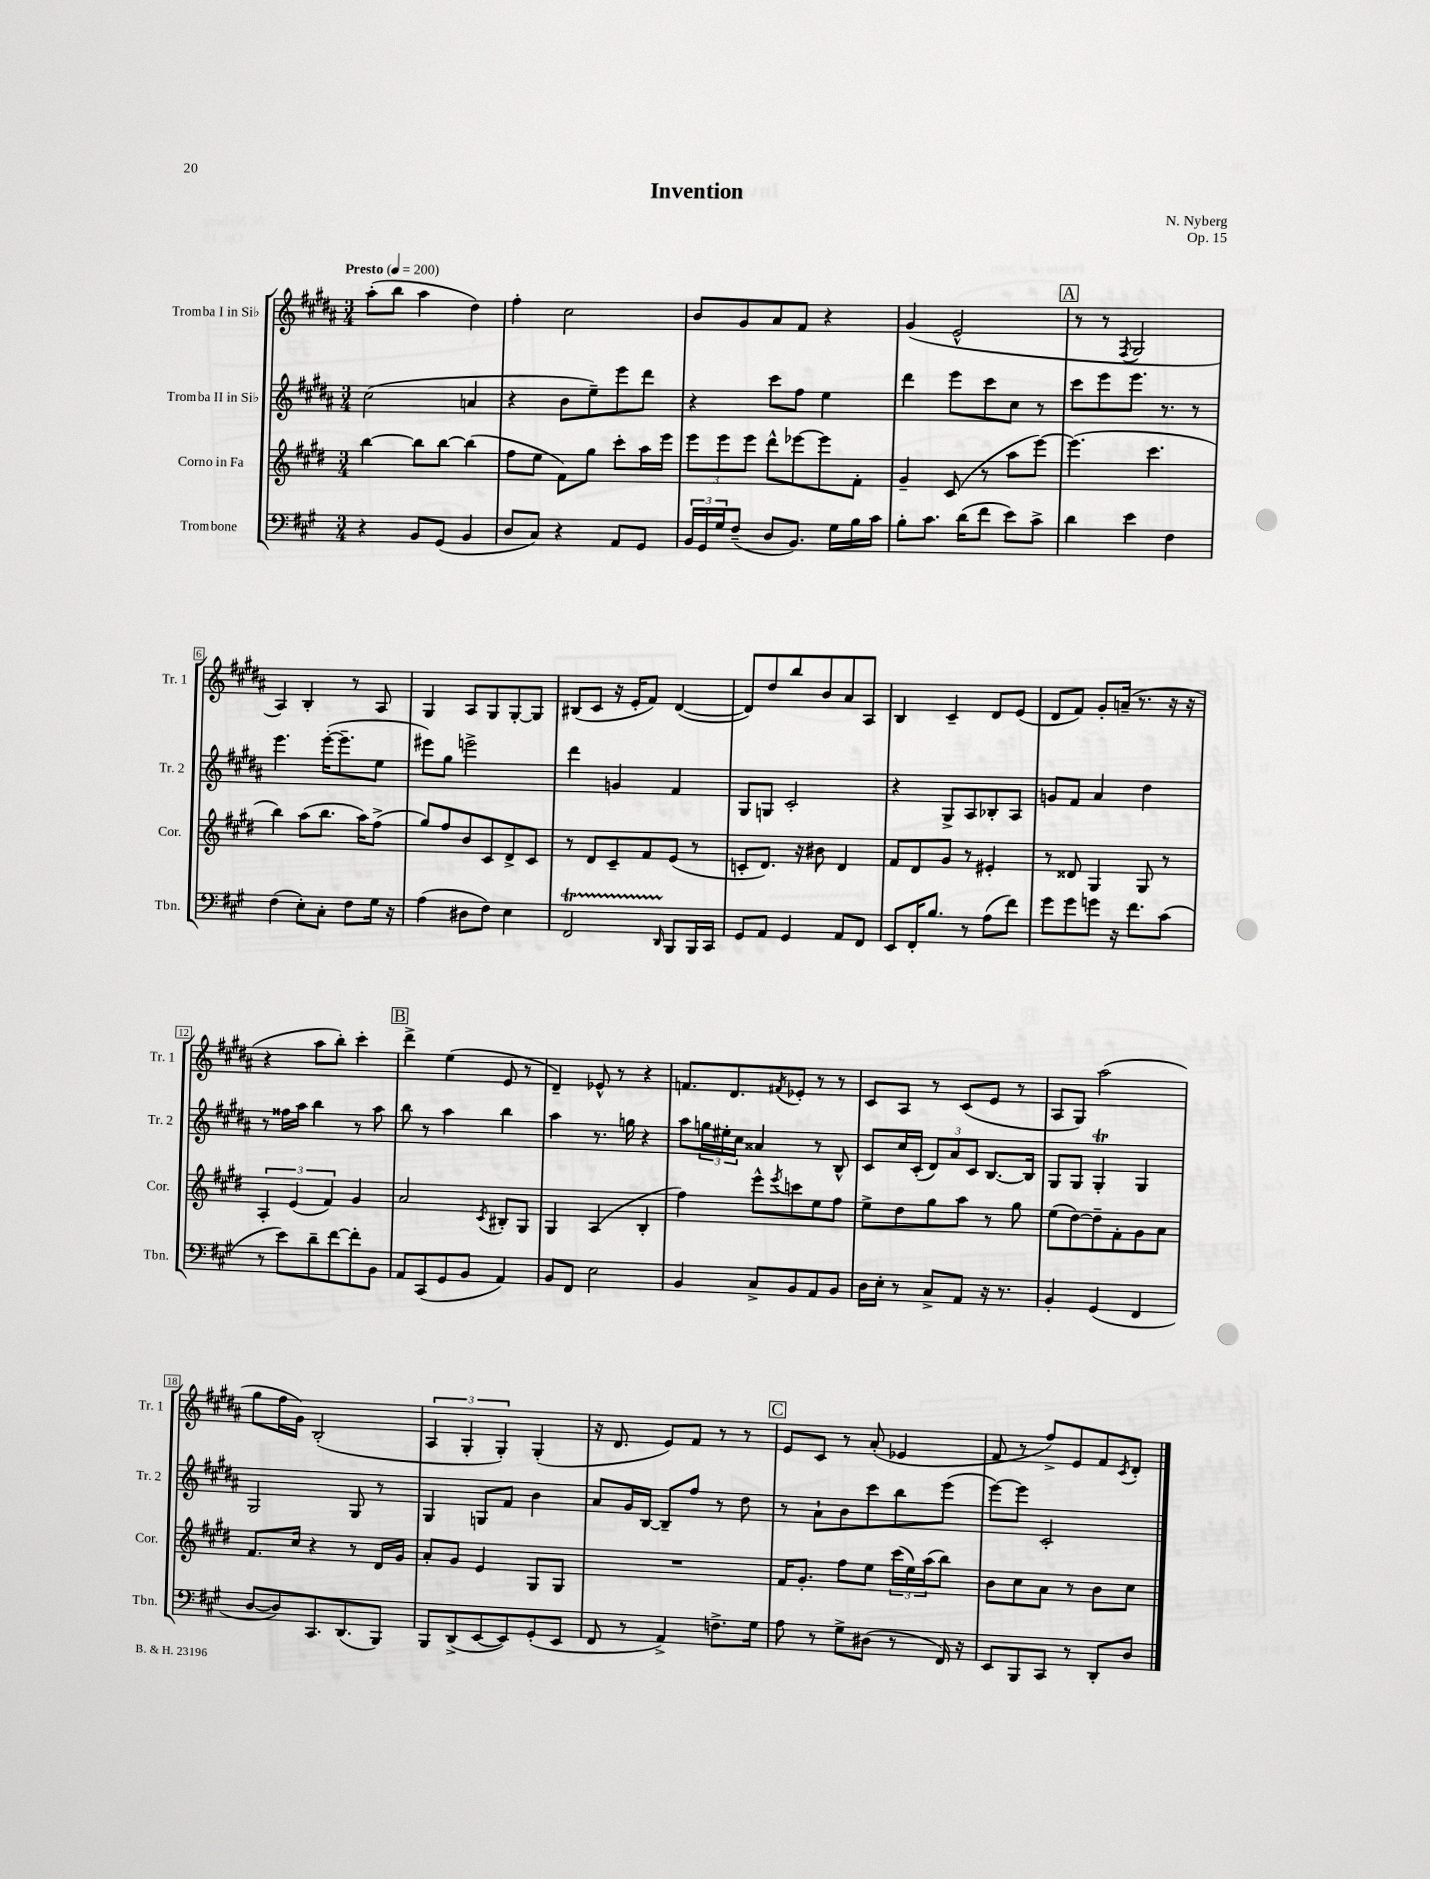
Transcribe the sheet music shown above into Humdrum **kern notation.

**kern	**kern	**kern	**kern
*staff4	*staff3	*staff2	*staff1
*clefF4	*clefG2	*clefG2	*clefG2
*k[f#c#g#]	*k[f#c#g#d#]	*k[f#c#g#d#a#]	*k[f#c#g#d#a#]
*M3/4	*M3/4	*M3/4	*M3/4
*MM200	*MM200	*MM200	*MM200
4r	[4bb\	(2cc#\	(8aa#'\L
.	.	.	8bb\J
8BB/L	8bb\]L	.	4aa#\
(8GG#/J	[8bb\J	.	.
4BB/	(4bb\]	4a/	4dd#\)
=	=	=	=
8D/L	8ff#\L	4r	4ff#'\
8C#/J)	8ee\J	.	.
4r	8f#\L)	8b\L	2cc#\
.	8gg#\J	8ee~\)	.
8AA/L	8ccc#'\L	8eee\	.
8GG#/J	16aa\L	8ddd#\J	.
.	16eee\JJ	.	.
=	=	=	=
24BB/LL	12eee\L	4r	8b/L
24GG#/	.	.	.
24G#/J	12eee\	.	.
(8F#~/J	.	.	8g#/
.	12eee\J	.	.
8D/L	8ddd#^^\L	8ccc#\L	8a#/
8.BB/J)	[8eee-\	8ff#\J	8f#/J
.	8eee-\]	4ee\	4r
16G#\LL	.	.	.
16B\	8f#'\J	.	.
16c#\JJ	.	.	.
=	=	=	=
8B'\L	4g#~/	4ddd#\	(4g#/
8.c#\J	.	.	.
.	(8c#/	8eee\L	2e^^/
(16d\LK	.	.	.
8f#\J	8r	8ccc#\	.
8e\L)	8aa\L	8cc#\J	.
8c#^\J	[8eee\J)	8r	.
=	=	=	=
4d\	(4.eee\]	8ccc#\L	8r
.	.	8eee\	8r
.	.	.	8qF#/
4e\	.	8.eee\J	2G#/
.	4.ccc#\	.	.
.	.	8.r	.
4F#\	.	.	.
.	.	8r	.
=	=	=	=
(4F#\	4bb\)	4.eee\	4A#/)
8E'\L)	(8aa\L	.	4B'/
8C#'\J	8.bb\J	([16eee'\LK	.
.	.	8.eee~\]	.
8F#\L	.	.	8r
.	16aa\LK)	.	.
16G#\Jk	(8ff#^\J	8ee\J	8A#/
16r	.	.	.
=	=	=	=
(4A\	8gg#/L)	8eee#\L)	4G#/
.	8ff#/	8gg#\J	.
8D#\L	8b/	2eee^\	8A#/L
8F#\J)	8c#/	.	8G#/
4E\	8d#^/	.	[8G#'/
.	8c#/J	.	8G#/]J
=	=	=	=
2FF#/	8r	4ddd#\	(8B#/L
.	8d#/L	.	8c#/J
.	8c#~/	4g/	16r
.	.	.	16e'/LK
.	8f#/	.	8f#/J)
16qqDD/	.	.	.
8BBB/L	(8e/J	4f#/	([4d#/
16BBB/L	8r	.	.
16CC#/JJ	.	.	.
=	=	=	=
8GG#/L	8c'/L	8G#/L	8d#/]L)
8AA/J	8.d#/J)	8G/J	8dd#/
4GG#/	.	2c#'/	8bb/
.	16r	.	.
.	8b#\	.	8b/
8AA/L	4d#/	.	8a#/
8FF#/J	.	.	8A#/J
=	=	=	=
8EE/L	8f#/L	4r	4B/
16FF#'/K	8d#/	.	.
8.B/J	.	.	.
.	8g#/J	8G#^/L	4c#~/
8r	8r	8A#/	.
(8A\L	4e#'/	8B-'/	8d#/L
8f#\J)	.	8A#/J	(8e/J
=	=	=	=
8g#\L	8r	8g/L	8d#/L
8g#\	8d##/	8f#/J	8f#/J)
8g\J	4G#/	4a#/	8g#'/L
16r	.	.	(16a~/Jk
8.f#\L	.	.	8.r
.	8G#/	4dd#\	.
(8c#\J	8r	.	16r
.	.	.	16r
=	=	=	=
8r	6A'/	8r	4r
8e\L)	.	16ff##\LL	.
.	(6e/	.	.
.	.	16aa#\JJ	.
8d~\	.	4bb\	8aa#\L
.	6f#/)	.	.
[8f#\	.	.	8bb'\J)
8f#'\]	4g#/	8r	4ccc#'\
8BB\J	.	8aa#\	.
=	=	=	=
8AA/L	2a/	8bb\	4ddd#^\
(8CC#/	.	8r	.
8GG#/	.	4aa#\	(4ee\
8BB/J	.	.	.
.	8qc#/	.	.
4AA/)	8B#'/L	4bb\	8e/
.	8G#/J	.	8r
=	=	=	=
8BB/L	4G#/	4aa#\	4d#~/)
8FF#/J	.	.	.
2E\	(4A/	8.r	8e-^^/
.	.	.	8r
.	.	16gg\	.
.	4B'/	4r	4r
=	=	=	=
4BB/	4ff#\)	8aa#\L	8.f/L
.	.	24gg\L	.
.	.	24ee#'\	.
.	.	.	8.d#/
.	.	24cc#\JJ	.
8C#^/L	8eee^^\L	4a##/	.
.	8qeee/	.	8qf#/
8BB/	8ccc\	.	8e-'/J
8AA/	8ee\	8r	8r
8BB/J	8ff#\J	8B^^/	8r
=	=	=	=
16D\LL	8ee^\L	8c#/L	8c#/L
16E'\JJ	.	.	.
8r	8dd#\	16cc#/L	8A#/J
.	.	(16c#'/JJ	.
8C#^/L	8gg#\	12d#/L)	8r
.	.	12a#/	.
8AA/J	8aa\J	.	(8c#/L
.	.	12c#/J	.
16r	8r	[8.B/L	8e/J
8.r	.	.	.
.	8gg#\	.	8r
.	.	16B/]Jk	.
=	=	=	=
4BB'/	(8ee\L	8G#/L	8A#/L
.	[8dd#\)	8G#/J	8G#/J)
(4GG#/	8dd#~\]	4G#'/	(2aa#\
.	8f#'\	.	.
4FF#/	8g#\	4G#/	.
.	8a\J	.	.
=	=	=	=
[8D/L	8.f#/L	2G#/	8gg#\L
8D/])	.	.	16ff#\L
.	16cc#/Jk	.	16g#\JJ)
8.CC#/	4r	.	(2B'/
(8.DD/	.	.	.
.	8r	8G#/	.
8BBB/J)	16d#/LL	8r	.
.	16g#/JJ	.	.
=	=	=	=
8BBB/L	8a'/L	4G#/	6A#/
(8DD^/	8g#/J	.	.
.	.	.	6G#'/
[8EE/	4e/	8G/L	.
.	.	.	6G#'/)
8EE/])	.	8f#/J	.
(8GG#'/	8G#/L	4b\	(4G#'/
8EE/J	8G#/J	.	.
=	=	=	=
8FF#/	2.r	8a#/L	16r
.	.	.	8.d#/
8r	.	16g#/L	.
.	.	[16B/JJ	.
4AA^/)	.	8B~/]L	8e/L)
.	.	8ff#/J	8f#/J
8.F^\L	.	8r	8r
.	.	8dd#\	8r
16G#\Jk	.	.	.
=	=	=	=
8A\	16f#/LK	8r	8e/L
.	8.g#'/J	.	.
8r	.	8a#`\L	8c#/J
8G#^\L	8ff#\L	8b\	8r
(8D#\J	8ee\J	8ccc#\	(8a#'/
8r	(24ccc#\LL	8bb\	4e-/
.	24ee\)	.	.
.	(24aa\J	.	.
16FF#/)	8bb\J)	(8eee\J	.
16r	.	.	.
=	=	=	=
8EE/L	8b\L	[8eee\L)	8f#/
8BBB/	8cc#\	8eee\]J	8r
8CC#/J	8a\J	2c#'/	8ff#^/L)
8r	8r	.	8e/
8DD'/L	8b\L	.	8f#/
.	.	.	8qc#/
8D/J	8cc#\J	.	8d#'/J
==	==	==	==
*-	*-	*-	*-
